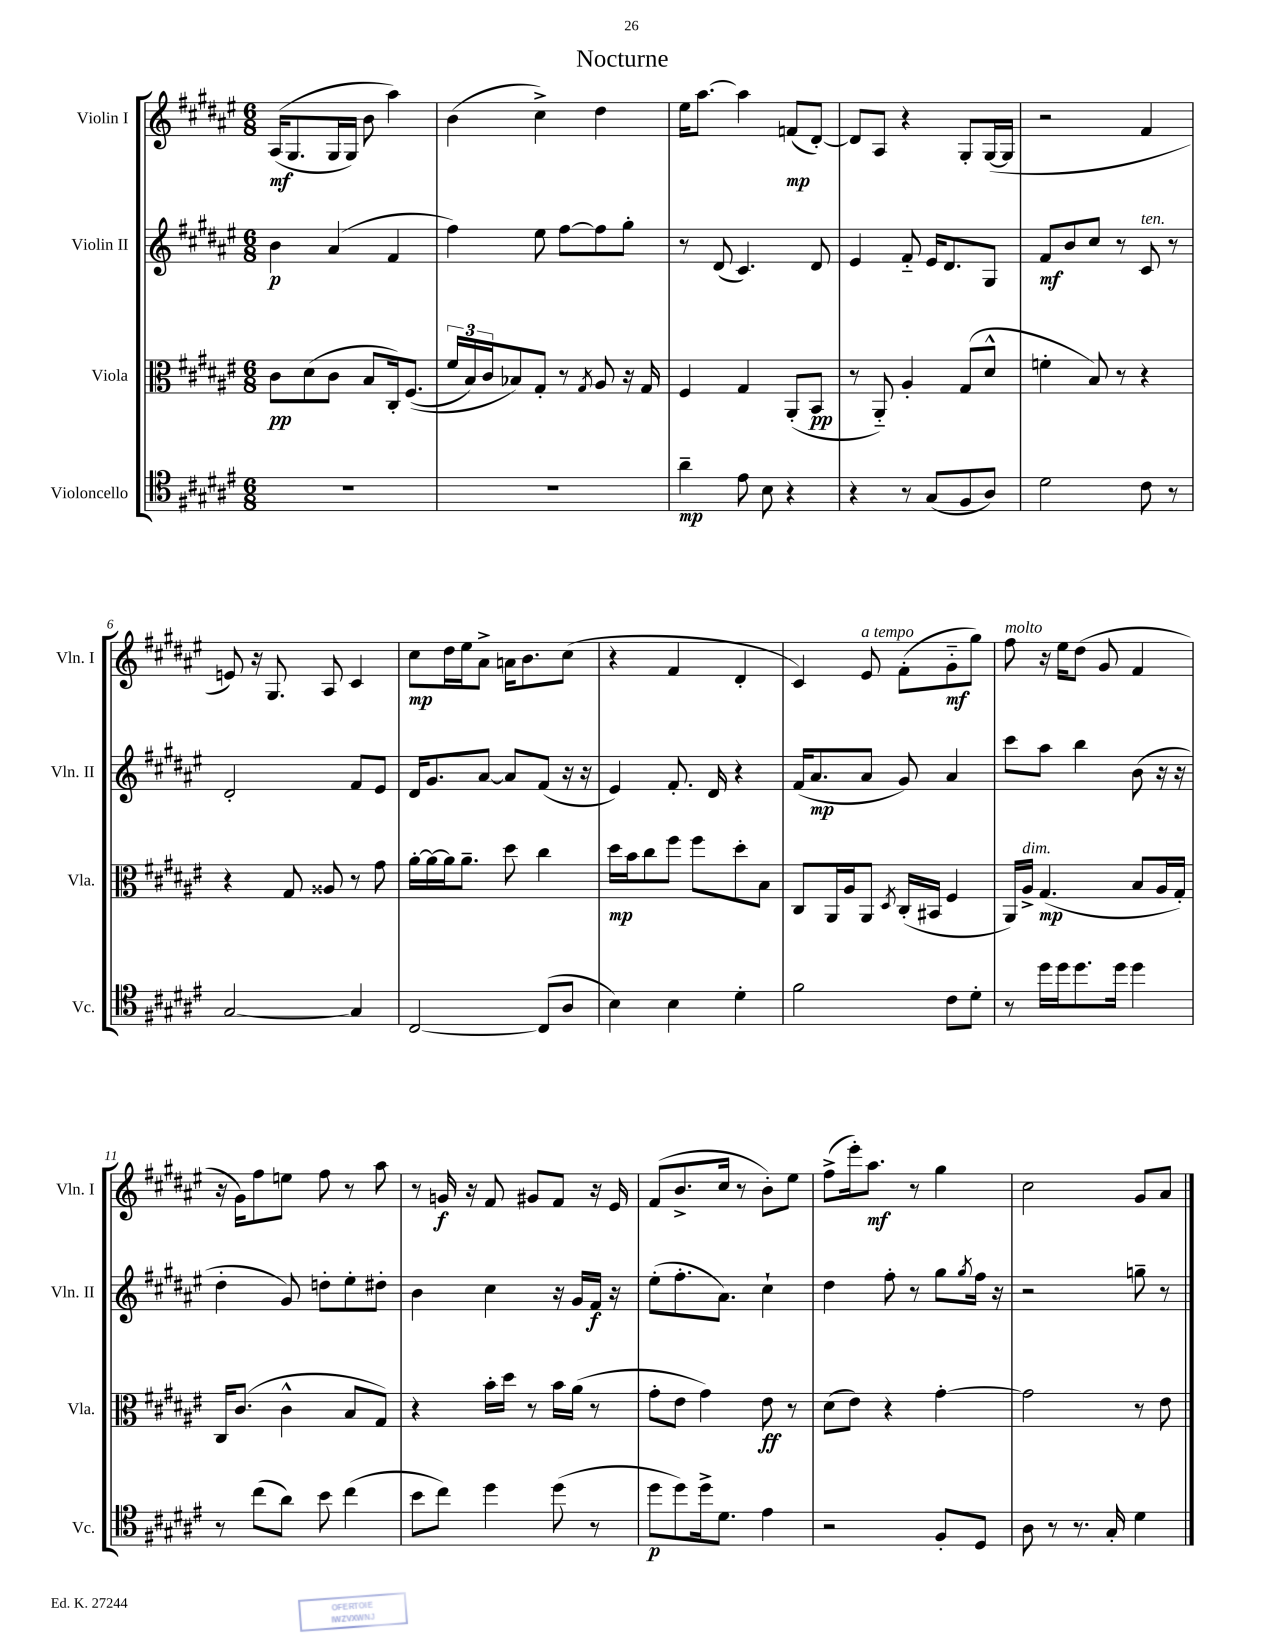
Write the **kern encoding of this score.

**kern	**kern	**kern	**kern
*staff4	*staff3	*staff2	*staff1
*clefC4	*clefC3	*clefG2	*clefG2
*k[f#c#g#d#a#e#]	*k[f#c#g#d#a#e#]	*k[f#c#g#d#a#e#]	*k[f#c#g#d#a#e#]
*M6/8	*M6/8	*M6/8	*M6/8
2.r	8c#\L	4b\	&((16A#/LK
.	.	.	8.G#/
.	(8d#\	.	.
.	8c#\J	(4a#/	16G#/L
.	.	.	16G#/JJ)
.	8B/L	.	8b\
.	16C#'/k)	4f#/	4aa#\&)
.	&((8.F#/J	.	.
=	=	=	=
2.r	24f#/LL	4ff#\)	(4b\
.	24B/)	.	.
.	24c#/J	.	.
.	8B-/&)	.	.
.	8G#'/J	8ee#\	4cc#^\)
.	8r	[8ff#\L	.
.	8qG#/	.	.
.	8A#/	8ff#\]	4dd#\
.	16r	8gg#'\J	.
.	16G#/	.	.
=	=	=	=
4a#~\	4F#/	8r	16ee#\LK
.	.	.	[8.aa#\J
.	.	(8d#/	.
8e#\	4G#/	4.c#/)	4aa#\]
8B\	.	.	.
4r	(8AA#'/L	.	(8f/L
.	8BB/J	8d#/	[8d#'/J)
=	=	=	=
4r	8r	4e#/	8d#/]L
.	8AA#'~/)	.	8A#/J
8r	4A#'/	8f#'~/	4r
(8G#/L	.	16e#/LK	.
.	.	8.d#/	.
8F#/	(8G#/L	.	8G#'/L
8A#/J)	8d#^^/J	8G#/J	([16G#/L
.	.	.	16G#/]JJ
=	=	=	=
2d#\	4f'\	8f#/L	2r
.	.	8b/	.
.	8B/)	8cc#/J	.
.	8r	8r	.
8c#\	4r	8c#/	4f#/
8r	.	8r	.
=	=	=	=
[2G#/	4r	2d#'/	8e/)
.	.	.	16r
.	.	.	8.G#/
.	8G#/	.	.
.	8A##/	.	8A#/
4G#/]	8r	8f#/L	4c#/
.	8g#\	8e#/J	.
=	=	=	=
[2C#/	[16a#'\LL	16d#/LK	8cc#\L
.	16a#\_	8.g#/	.
.	16a#\]J	.	16dd#\L
.	8.a#~\J	.	16ee#\J
.	.	[8a#/J	8a#^\J
.	8dd#\	8a#/]L	16a\LK
.	.	.	8.b\
(8C#/]L	4cc#\	(8f#/J	.
8A#/J	.	16r	(8cc#\J
.	.	16r	.
=	=	=	=
4B\)	16dd#\LL	4e#/)	4r
.	16b\J	.	.
.	8cc#\	.	.
4B\	8ff#\J	8.f#'/	4f#/
.	8ff#\L	.	.
.	.	16d#/	.
4d#'\	8dd#'\	4r	4d#'/
.	8B\J	.	.
=	=	=	=
2f#\	8C#/L	(16f#/LK	4c#/)
.	.	8.a#/	.
.	16AA#/L	.	.
.	16A#/J	.	.
.	8AA#/J	8a#/J	8e#/
.	8qD#/	.	.
.	(16C#'/LL	8g#/)	(8f#'\L
.	16BB#/JJ	.	.
8c#\L	4F#/	4a#/	8g#'~\
8d#'\J	.	.	8gg#\J)
=	=	=	=
8r	16AA#/LL)	8ccc#\L	8ff#\
.	16A#^/JJ	.	.
16dd#\LL	(4.G#/	8aa#\J	16r
16dd#\J	.	.	16ee#\LK
8.dd#\	.	4bb\	(8dd#\J
.	.	.	8g#/
16dd#\Jk	.	.	.
4dd#\	8B/L	(8b\	4f#/
.	16A#/L	16r	.
.	16G#'/JJ)	16r	.
=	=	=	=
8r	16C#/LK	4dd#'\	16r
.	(8.c#/J	.	16g#\LK)
(8cc#\L	.	.	8ff#\
8a#\J)	4c#^^\	8g#/)	8ee\J
8b\	.	8dd'\L	8ff#\
(4cc#\	8B/L	8ee#'\	8r
.	8G#/J)	8dd#'\J	8aa#\
=	=	=	=
8b\L	4r	4b\	8r
8cc#\J)	.	.	16g/
.	.	.	16r
4dd#\	16b'\LL	4cc#\	8f#/
.	16dd#\JJ	.	.
.	8r	.	8g#/L
(8dd#\	16b\LL	16r	8f#/J
.	(16a#\JJ	16g#/LL	.
8r	8r	16f#/JJ	16r
.	.	16r	16e#/
=	=	=	=
8dd#\L	8g#'\L	(8ee#'\L	(8f#/L
8dd#\)	8e#\J	8.ff#'\	8.b^/
16dd#^\k	4g#\)	.	.
8.d#\J	.	8.a#\J)	16cc#/Jk
.	.	.	8r
4e#\	8e#\	4cc#`\	8b'\L)
.	8r	.	8ee#\J
=	=	=	=
2r	(8d#\L	4dd#\	(8ff#^\L
.	8e#\J)	.	16eee#'\k)
.	.	.	8.aa#\J
.	4r	8ff#'\	.
.	.	8r	8r
8F#'/L	[4g#'\	8gg#\L	4gg#\
.	.	8qgg#/	.
8D#/J	.	16ff#\Jk	.
.	.	16r	.
=	=	=	=
8A#\	2g#\]	2r	2cc#\
8r	.	.	.
8.r	.	.	.
16G#'/	.	.	.
4d#\	8r	8gg~\	8g#/L
.	8e#\	8r	8a#/J
==	==	==	==
*-	*-	*-	*-
